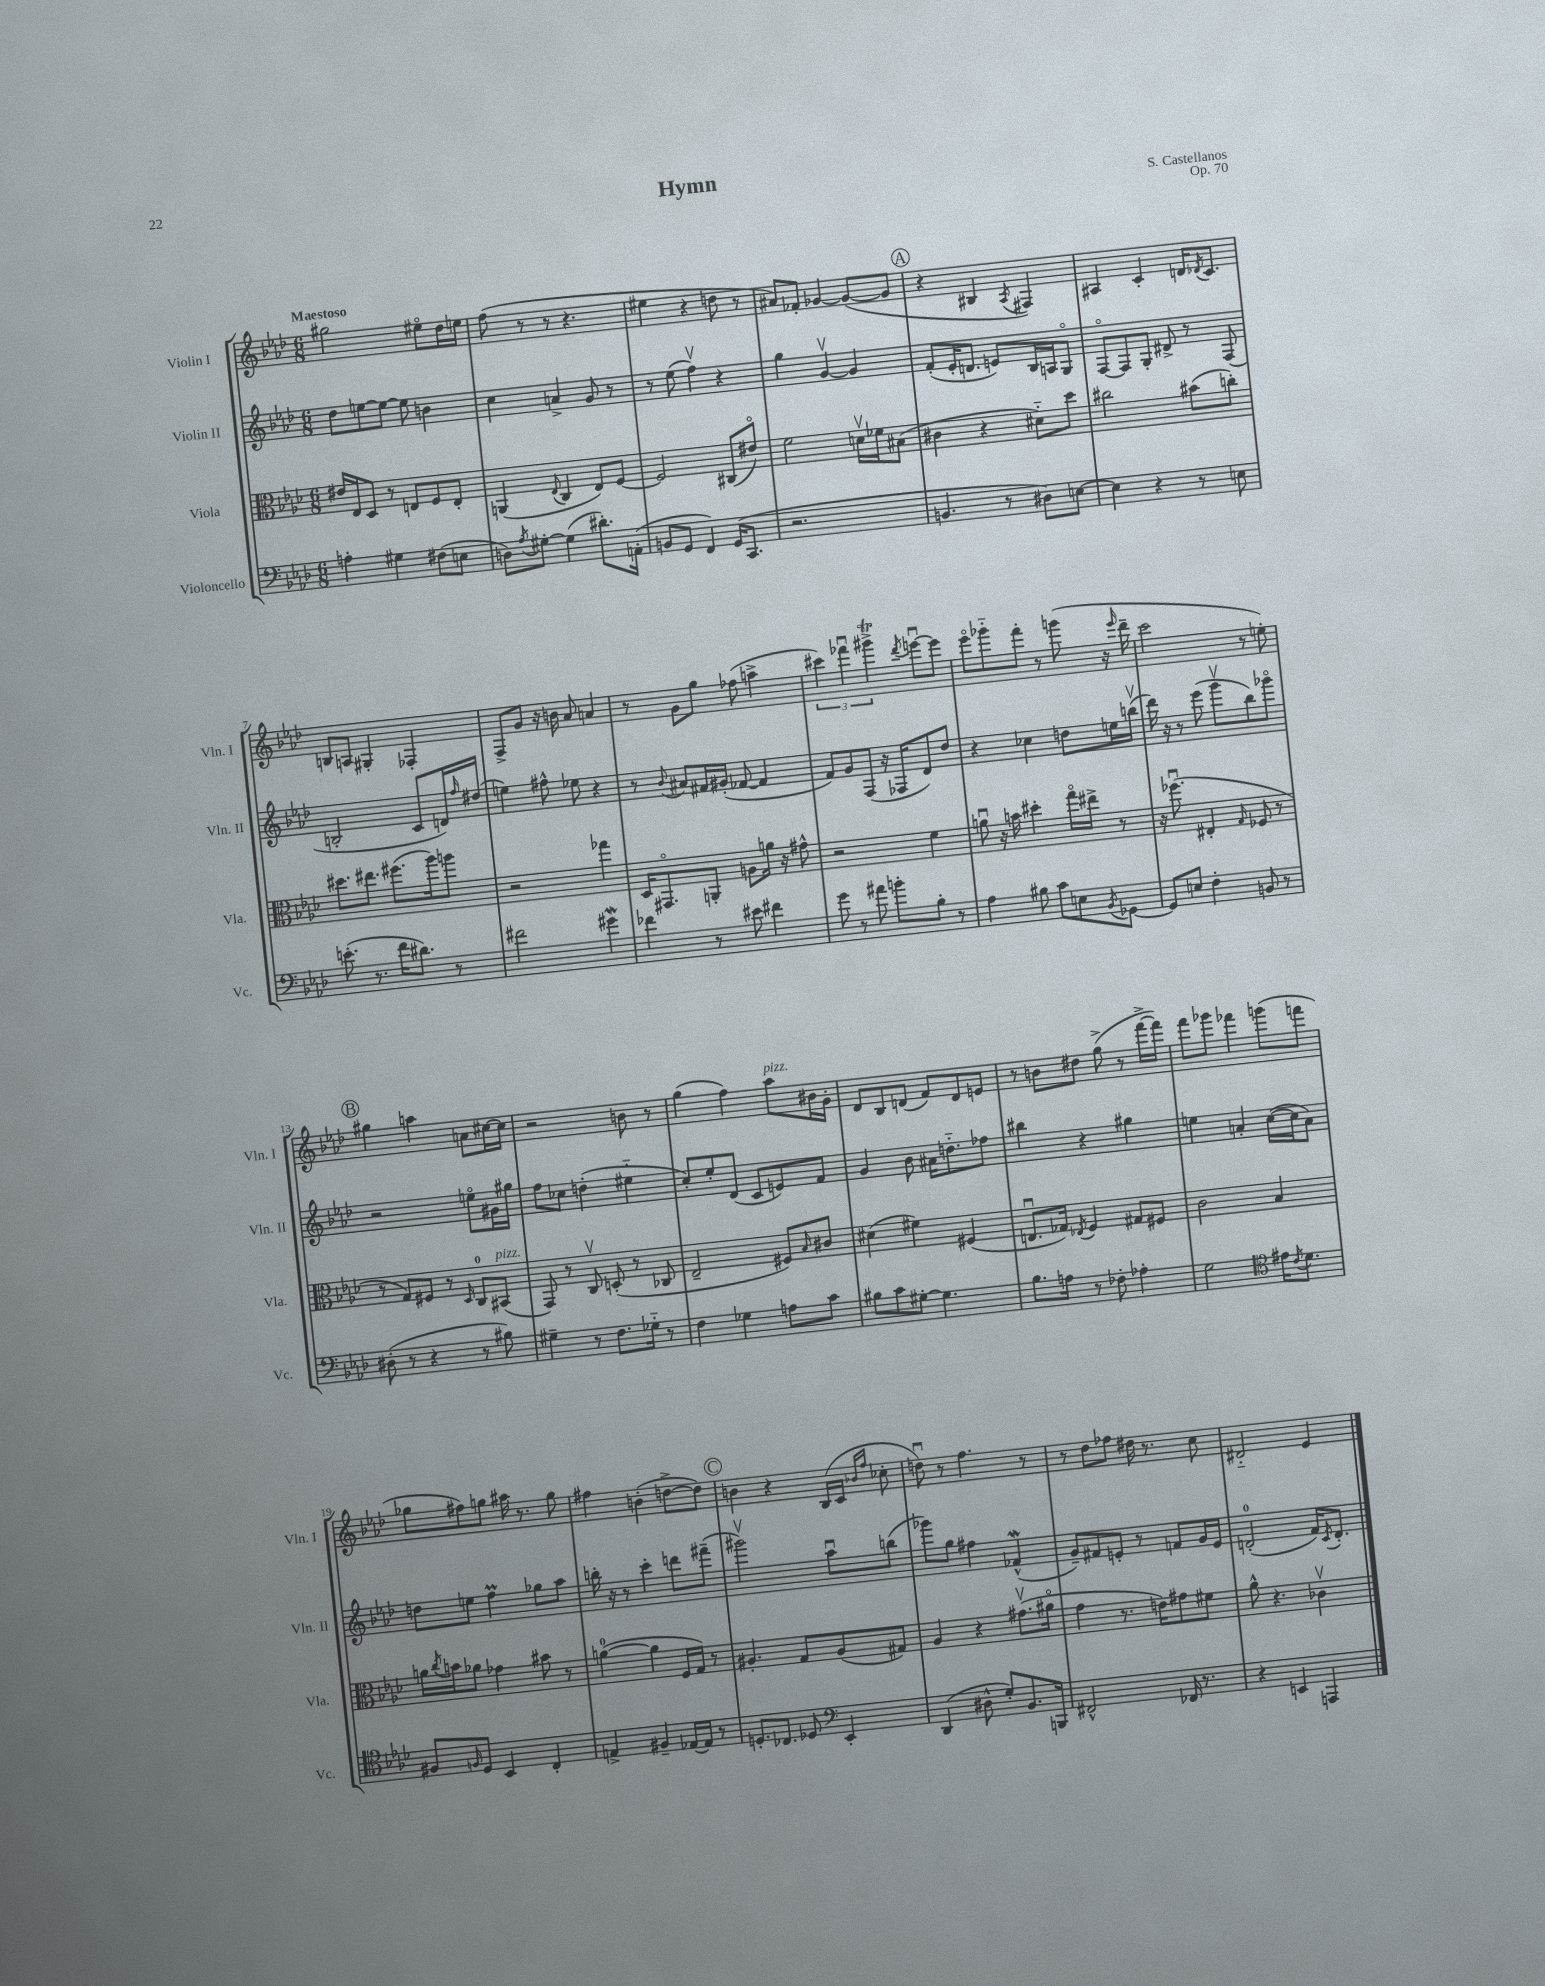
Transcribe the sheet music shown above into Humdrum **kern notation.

**kern	**kern	**kern	**kern
*part4	*part3	*part2	*part1
*staff4	*staff3	*staff2	*staff1
*I"Violoncello	*I"Viola	*I"Violin II	*I"Violin I
*I'Vc.	*I'Vla.	*I'Vln. II	*I'Vln. I
*clefF4	*clefC3	*clefG2	*clefG2
*k[b-e-a-d-]	*k[b-e-a-d-]	*k[b-e-a-d-]	*k[b-e-a-d-]
*M6/8	*M6/8	*M6/8	*M6/8
=1	=1	=1	=1
!	!	!	!LO:TX:a:B:t=Maestoso
4An'\	16e#X/LL	8dd-\L	2gg#X\
.	16E-/J	.	.
.	8D-/J	[8een\	.
4G#X\	8r	8ee\J_	.
.	8En/L	8ee\]	.
(8F#X\L	8F/	4bn\	8ee#X\L
8En\J	8E'/J	.	16dd-\L
.	.	.	16een\JJ
=2	=2	=2	=2
8Dn\L)	(4AAn/	4cc\	(8ff\
8qA-/	.	.	.
[8G#X'\J	.	.	8r
.	8qqE-/	.	.
(4G#\]	4C/	4an^/	8r
.	.	.	4.r
8.d#X'\L)	8E-/L)	8g/	.
.	[8F/J	8r	.
(16AAn'\Jk	.	.	.
=3	=3	=3	=3
8BBn/L	2F/]	8r	4ee#X\
8GG/J	.	(8ee-\	.
4FF/)	.	4ffv\)	4r
(16GG/KL	(8C#X/L	4r	8ddn\
8.CC/J	.	.	.
.	8e#X/J)	.	8r
=4	=4	=4	=4
2.r	2f\	4gg\	8a#X/L)
.	.	.	8f-X'/J
.	.	[4gv/	[4g-X/
.	16dnv\LL	4g/]	(8g-/L_
.	16f-X\J	.	.
.	(8B#X\J	.	8g-/J]
!!LO:REH:place=s1:t=A
=5	=5	=5	=5
4.BBn/	4c#X\	(8f'/L	4r
.	.	16e-'/K	.
.	.	8.dn/J	.
.	4r	.	4B#X/
8r	.	8en/L)	.
.	.	.	8qA-/
8D#X\L)	8d#X\L)	16B-/L	4F#X/)
.	.	16An/J	.
[8En\J	8dd-\J	8G/J	.
=6	=6	=6	=6
4E\]	2cc#X\	[8F/L	4A#X/
.	.	8F/]	.
4r	.	8G'/J	4c'/
.	.	8d#X^/	.
8r	(8b#X\L	8r	16dn/KL
.	.	.	8qd-X/
.	.	.	8.c/J
8En\	8ccn'\J)	(8F/	.
!!LO:LB:g=z
=7	=7	=7	=7
(8.en'\	8.dd#X\L	2Bn'/	8Bn/L
.	.	.	8An/J
8.r	8.ee#X\J	.	.
.	.	.	4G#X'/
16f\KL	(8.ff#X\L	.	.
8.d#X\J)	.	.	.
.	.	8c/L	4F-X'/
.	16aa-\k)	.	.
8r	8aan\J	16dn/L)	.
.	.	16qqff/	.
.	.	(16dd#X/JJ	.
=8	=8	=8	=8
2f#X\	2r	4een\)	8F^/L
.	.	.	8g/J
.	.	8ff#X^^\	16r
.	.	.	16bn\
.	.	8ee-X\	8a-/
4g#XW\	4gg-X\	4r	4an/
=9	=9	=9	=9
4f-X\	16D-/KL	8r	8r
.	8.GG#X/	.	.
.	.	8qqb-/	.
.	.	8a#X/L	8g\L
8r	8AAn'/J	16f#X/L	8gg\J
.	.	(16g#X'/JJ	.
8e#X\	8An\L	[8f-X/	(8ff-X\
4f#X\	16an\Jk	4f-/]	4aan^\
.	16r	.	.
.	8g#X^^\	.	.
=10	=10	=10	=10
8g\	2r	8f/L)	6ccc#X\)
8r	.	8g/	.
.	.	.	6fff-Xu\
8a#X\	.	(8F/J	.
.	.	.	6ggg#Xt^\
8bn'\L	.	16r	.
.	.	16F-X/KL	.
.	.	.	8qddd-/
8B-'\J	4f\	8d-/)	[8eeenu\L
8r	.	8dd-/J	8eee\J]
=11	=11	=11	=11
4A-\	8anu\	4r	8eee-\L
.	16r	.	8ggg-X\
.	16bn\	.	.
8B#X\	4dd#X'\	4cc-X\	8fff'\J
8c\L	.	.	8r
8En\	16gg\LL	8ddn\L	(8gggn\
.	16ee#X^\JJ	.	.
8qBB-/	.	.	.
[8GG-X\J	8r	16een\L	16r
.	.	.	16qqeee-/
.	.	(16bbnv\JJ	16ddd-~\
=12	=12	=12	=12
8GG-/L]	16r	16ddd-\)	2ccc\
.	(8.ff-Xu\	16r	.
8En/J	.	8r	.
4F'\	4E#X'/	(8eee-\	.
.	.	8gggv\L	.
.	16qqG/	.	.
8BBn/	8F-X/	8bb-\)	8r
8r	8r	8ggg-X\J	8een'\)
!!LO:LB:g=z
!!LO:REH:place=s1:t=B
=13	=13	=13	=13
(8D#X'\	8r	2r	4gg#X\
8r	8G/L)	.	.
4r	8F#X/J	.	4aan\
.	8r	.	.
.	16qqD-/	.	.
8r	8C/L	8een\L	8an\L
!	!LO:TX:a:i:t=pizz.	!	!
8B#X\)	(8BB#X/J	16g#X\L	[16cc#X\L
.	.	16gg#X\JJ	16cc#\JJ]
=14	=14	=14	=14
4G#X~\	8GG/)	8ff\L	2r
.	8r	8cc-X\J	.
8r	8Cv/	(4ddn'\	.
8.F\L	(8Dn'/	.	.
.	8r	4ee#X\	8bn\
16G-X\Jk	.	.	.
8r	8C-X/	.	8r
=15	=15	=15	=15
4F\	2E-~/	8cc'/L)	(4gg\
.	.	8ee-'/	.
4G-X\	.	(8d-/J	4ff\)
.	.	8c/L	.
!	!	!	!LO:TX:a:i:t=pizz.
8An\L	8F#X/L)	8en/)	8aa-\L
.	16qqB-/	.	.
8c\J	8c#X/J	8f/J	16b#X\L
.	.	.	16g'\JJ
=16	=16	=16	=16
8B#X\L	(4d#X\	4g/	8d-/L
8c\	.	.	8B-/
[8G#X'\J	4f#X\)	8b-\	(8dn/J
4.G#\]	.	16a#X\KL	8f/L)
.	.	8.ddn\	.
.	(4F#X/	.	8d/
.	.	8ff-X\J	8en/J
=17	=17	=17	=17
8.B-\L	8.Enu/L	4bb#X\	8r
.	.	.	8bn\L
16An\Jk	16G-X/Jk)	.	.
.	8qE-X/	.	.
8r	4F/	4r	8dd#X\J
8F-X'\	.	.	(8gg^\
4A-X'\	8G#X/L	4gg#X\	8r
.	8F#X/J	.	[16fff^\LL
.	.	.	16fff\JJ])
=18	=18	=18	=18
2G\	2c\	4een\	8fff\L
.	.	.	8ggg-X\J
.	.	4an'/	4fff-X\
*clefC4	*	*	*
16e#X\KL	4B-/	([16cc\LL	(8gggn\L
8qc/	.	.	.
8.d-\J	.	16cc\J]	.
.	.	8a\J)	8fffn\J
!!LO:LB:g=z
=19	=19	=19	=19
8F#X/L	16an\LL	8ddn\L	8gg-X\L
.	8qcc/	.	.
.	16bn\J	.	.
16qqFn/	.	.	.
8D-/J	8a-X\J	8een\J	8ff#X\)
4BB-/	4g-X\	4ffM\	8ggn\J
.	.	.	16aa#X\
.	.	.	8.r
4C'/	8b#X\	8gg-X\L	.
.	8r	8aa-\J	8gg\
=20	=20	=20	=20
4En^/	([4an\	16bbn'\	4ff#X\
.	.	16r	.
.	.	8r	.
4F#X~/	4a\]	4ccc'\	(4bn'\
[16E-X/LL	16F/LL	8dddn\L	[8ddn^\L
16E-/JJ]	16G/JJ)	.	.
8r	8r	(8fff#X~\J	8dd\J])
!!LO:REH:place=s1:t=C
=21	=21	=21	=21
8.Dn'/L	4.A#X'/	2ggg#Xv\)	4bn\
8.C-X/J	.	.	.
.	.	.	4r
8D-X/	8G/L	.	.
*clefF4	*	*	*
4EE-'/	(8A#/	8aa-u\L	(16B-/LL
.	.	.	16c/JJ
.	.	.	16qqb-X/LL
.	.	.	16qqff/JJ
.	8G#X/J)	(8bbn\J	8cc-X'\
=22	=22	=22	=22
(4DD-/	4A-/	8ggg-X\L)	8ddnu\)
.	.	8gg\J	8r
8D#X^^\	4r	4ff#X\	4.ff\
8G'/L)	.	.	.
8.BB-/	(8.g#Xv\L	(4f-Xw^^/	.
.	.	.	8r
16BBBn/Jk	16a#X\Jk	.	.
=23	=23	=23	=23
2FF#X^^/	4g\	8g~/L)	8r
.	.	8f#X/	8dd-\L
.	8.r	8en'/J	8ff-X\J
.	.	8r	16dd#X\
.	16en\KL)	.	8.r
16FF-X/	8g#X\	8fn/L	.
8.r	.	.	.
.	8f#X\J	16g/L	8cc\
.	.	16e/JJ	.
=24	=24	=24	=24
4r	8a-^^\	(2dn'/	2d#X/
.	4.r	.	.
4EEn/	.	.	.
4AAAn/	4c-Xv\	16f/KL)	4e-/
.	.	8qc/	.
.	.	8.d'/J	.
==	==	==	==
*-	*-	*-	*-
